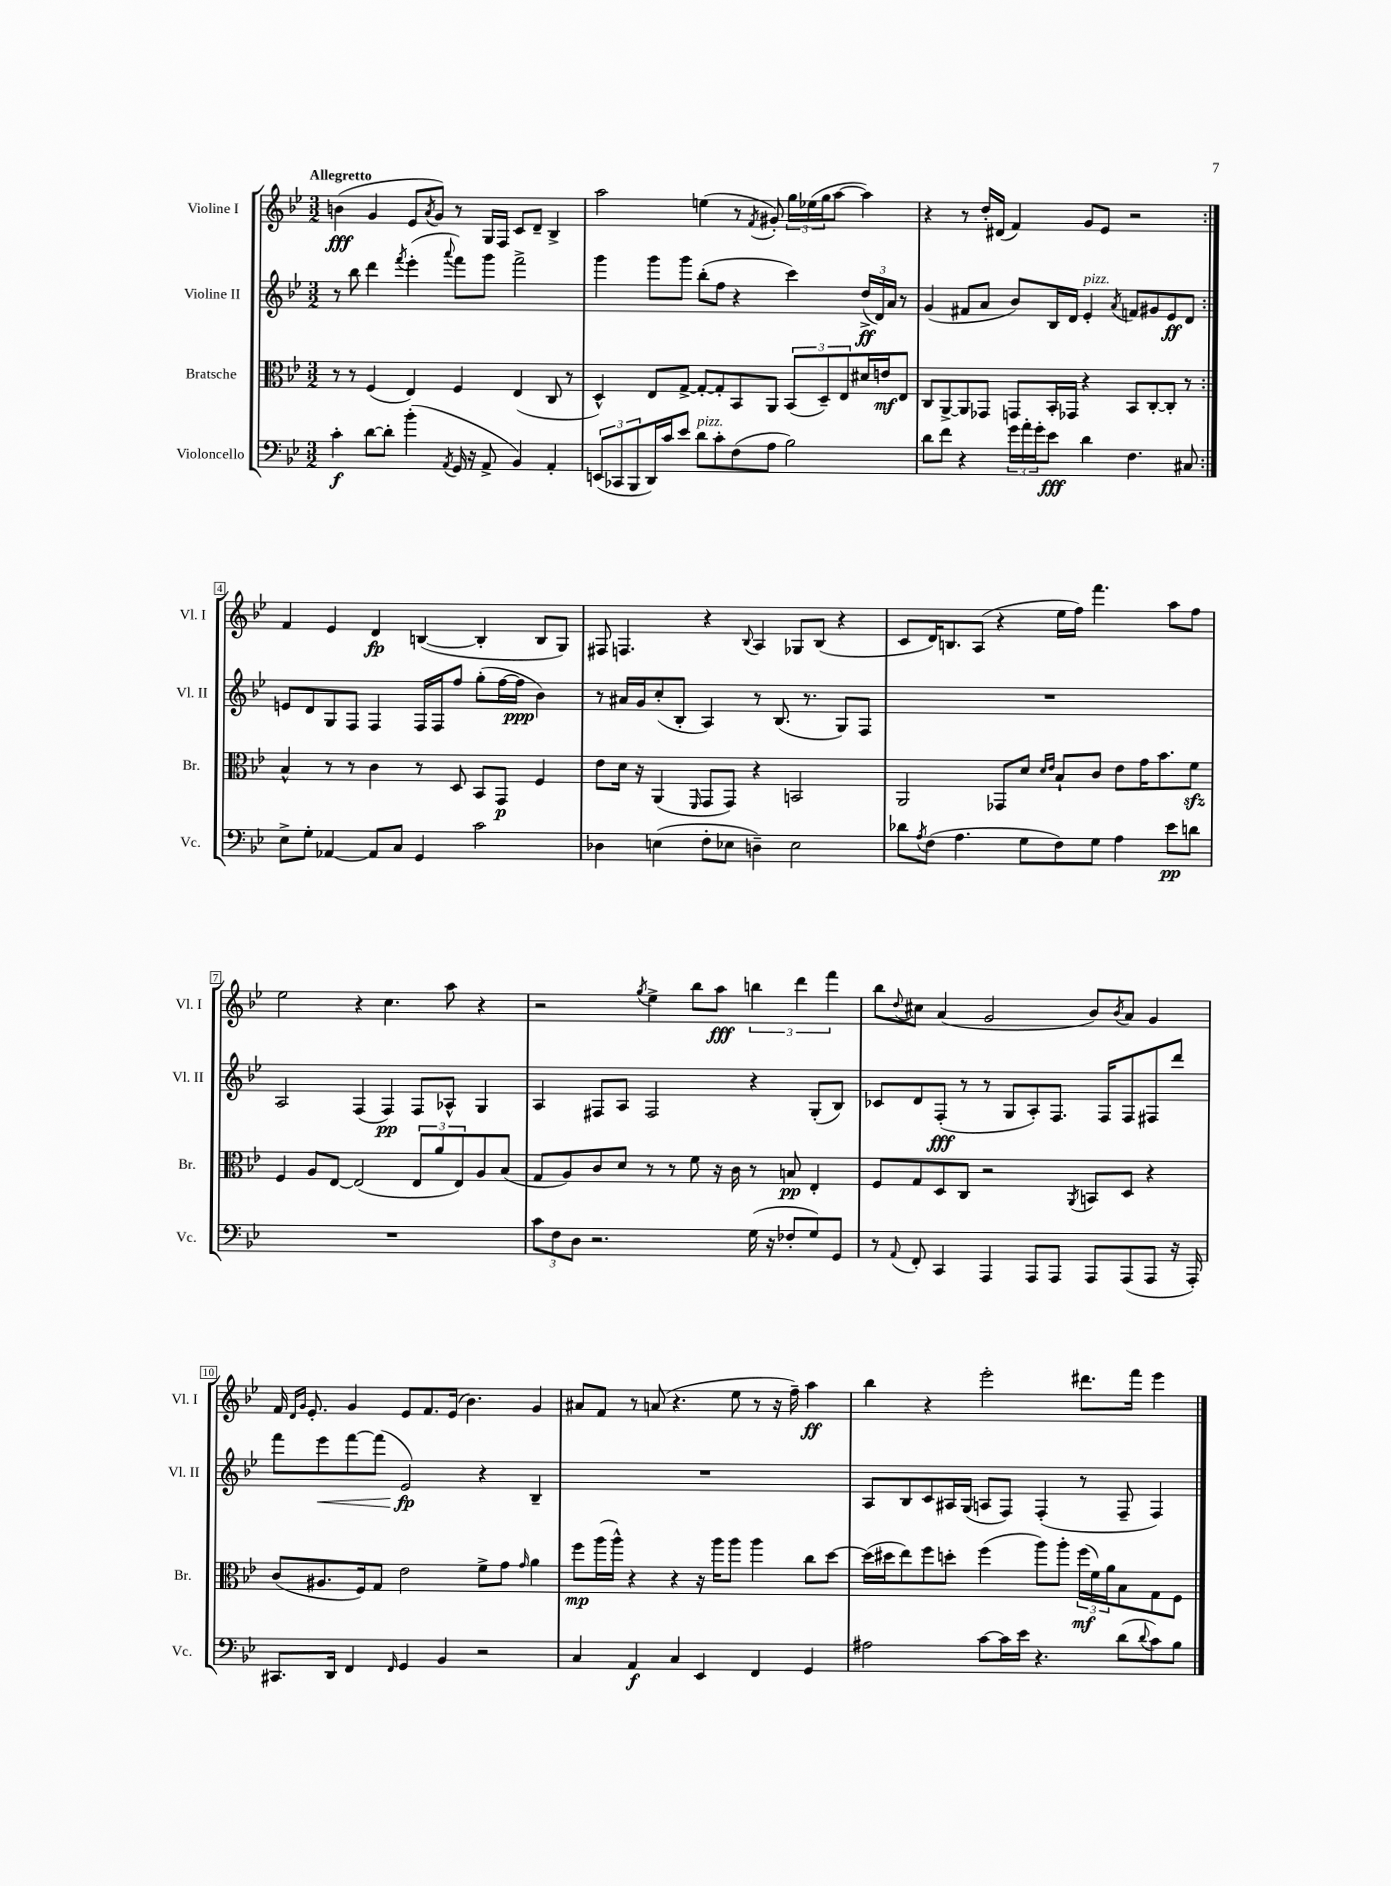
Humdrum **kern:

**kern	**kern	**kern	**kern
*staff4	*staff3	*staff2	*staff1
*clefF4	*clefC3	*clefG2	*clefG2
*k[b-e-]	*k[b-e-]	*k[b-e-]	*k[b-e-]
*M3/2	*M3/2	*M3/2	*M3/2
4c'	8r	8r	(4b
.	8r	8bb-	.
[8d	(4F	4ddd	4g
8d']	.	.	.
.	.	8qfff	.
(4b-'	4E-)	(4eee-'	8e-
.	.	.	8qa
.	.	.	8g)
8qAA	.	8qqaaa	.
16GG	4F	8fff)	8r
16r	.	.	.
8AA^	.	8ggg	16G
.	.	.	16F
4BB-)	(4E-	2fff^	8c
.	.	.	8d~
4AA'	8C	.	4B-^
.	8r	.	.
=	=	=	=
(12EE	4D^^)	4ggg	2aa
12CC-	.	.	.
12BBB-	.	.	.
16DD)	8E-	8ggg	.
16c	.	.	.
8e-	[8G^	8ggg	.
8d	8G'_	(8bb-'	(4ee
8c'	8G']	8ff	.
(8F	8BB-	4r	8r
.	.	.	8qf
8A	8AA	.	8g#')
2B-)	(12BB-	4ccc)	24gg
.	.	.	(24ee-
.	12D~)	.	24gg
.	.	.	[8aa
.	12E-	.	.
.	16d#	(24dd^	4aa])
.	.	24d)	.
.	16e	.	.
.	.	24a	.
.	8E-	8r	.
=	=	=	=
8d	8C	(4g	4r
8f	[8AA^	.	.
4r	8AA]	8f#	8r
.	8GG-	8a	16dd'
.	.	.	(16d#
24g	8GG	8b-)	4f)
24a'	.	.	.
24g'	.	.	.
8e-	16BB-'	16B-	.
.	16GG-	16d	.
4d	4r	4e-'	8g
.	.	.	8e-
.	.	8qa	.
4.F	8BB-	8f	2r
.	[8C'	8g#	.
.	8C']	8e-	.
8C#	8r	8d	.
=:|!	=:|!	=:|!	=:|!
8E-^	4B-^^	8e	4f
8G'	.	8d	.
[4AA-	8r	8G	4e-
.	8r	8F	.
8AA-]	4c	4F	4d
8C	.	.	.
4GG	8r	16F	([4B
.	.	16F	.
.	8D	8ff	.
2c	8BB-	(8gg'	4B']
.	8GG	[16ff	.
.	.	16ff]	.
.	4F	4b-)	8B
.	.	.	8G)
=	=	=	=
4D-	8e-	8r	8F#
.	16d	16a#	4.F
.	16r	16g	.
(4E	(4AA	(8cc'	.
.	.	8B-'	.
.	16qqFF	.	.
8F'	8GG	4A)	4r
8E-	8GG)	.	.
.	.	.	8qqB-
4D~)	4r	8r	4A
.	.	(8.B-	.
2E-	2BB	.	8G-
.	.	8.r	.
.	.	.	(8B-
.	.	8G)	4r
.	.	8F	.
=	=	=	=
8d-	2AA	1.r	8c
8qA	.	.	.
(8F	.	.	16d)
.	.	.	8.B
4.A	.	.	.
.	.	.	(8A
.	8GG-	.	4r
8G	8d	.	.
.	16qqd	.	.
.	16qqe-	.	.
8F)	8B-`	.	16ee-
.	.	.	16ff)
8G	8c	.	4.fff
4A	8e-	.	.
.	16g	.	.
.	8.b-	.	.
8e-	.	.	8aa
8d	8f	.	8ff
=	=	=	=
1.r	4F	2A	2ee-
.	8A	.	.
.	[8E-	.	.
.	(2E-]	(4F	4r
.	.	4F)	4.cc
.	12E-	8F	.
.	12a	.	.
.	.	8A-^^	8aa
.	12E-)	.	.
.	8A	4G	4r
.	(8B-	.	.
=	=	=	=
12c	8G	4A	2r
12F	.	.	.
.	8A)	.	.
12D	.	.	.
2.r	8c	8F#	.
.	8d	8A	.
.	.	.	8qgg
.	8r	2F#	4ee-^
.	8r	.	.
.	8f	.	8bb-
.	16r	.	8aa
.	16c	.	.
(16G	8r	4r	6bb
16r	.	.	.
8F-'	8B	.	.
.	.	.	6ddd
8G)	4E-'	(8G'	.
.	.	.	6fff
8GG	.	8B-)	.
=	=	=	=
8r	8F	8c-	8bb-
8qqAA	.	.	8qqdd
8FF'	8G	8d	8cc#
4CC	8D	(8F'	(4a
.	8C	8r	.
4AAA	2r	8r	2g
.	.	8G	.
8AAA	.	8A')	.
8AAA	.	8.F	.
.	8qAA	.	.
8AAA	8BB	.	8b-)
.	.	16F	.
.	.	.	8qb-
(8AAA	8D	8F	8a
8AAA	4r	8F#	4g
16r	.	8ddd	.
16AAA')	.	.	.
=	=	=	=
8.CC#	(8c	8fff	16f
.	.	.	16qqd
.	.	.	16qqg
.	.	.	8.e-'
.	8.A#	8eee-	.
16DD	.	.	.
4FF	.	[8fff	4g
.	16F)	.	.
.	8G	(8fff]	.
16qqFF	.	.	.
4GG	2e-	2e-)	8e-
.	.	.	8.f
4BB-	.	.	.
.	.	.	(16e-
.	.	.	4.b-)
2r	8f^	4r	.
.	8g	.	.
.	16qqg	.	.
.	4a	4B-~	4g
=	=	=	=
4C	8ff	1.r	8a#
.	(16aa	.	8f
.	16aa^^)	.	.
4AA	4r	.	8r
.	.	.	(8a
4C	4r	.	4.r
4EE-	16r	.	.
.	16aa	.	.
.	8aa	.	8ee-
4FF	4aa	.	8r
.	.	.	16r
.	.	.	16ff~)
4GG	8cc	.	4aa
.	[8dd	.	.
=	=	=	=
2A#	(16dd]	8A	4bb-
.	16dd#	.	.
.	8ee-)	8B-	.
.	8ff	8c	4r
.	8dd'	16A#	.
.	.	(16G	.
[8c	(4ff	8A	2eee-'
16c]	.	8F)	.
16e-	.	.	.
4.r	8aa)	(4F'	.
.	8aa'	.	.
.	(24ff	8r	8.ddd#
.	24f)	.	.
.	24a	.	.
(8d	8B-	8F~	.
.	.	.	16fff
8qqd	.	.	.
8c)	8G	4F)	4eee-
8B-	8F	.	.
==	==	==	==
*-	*-	*-	*-
